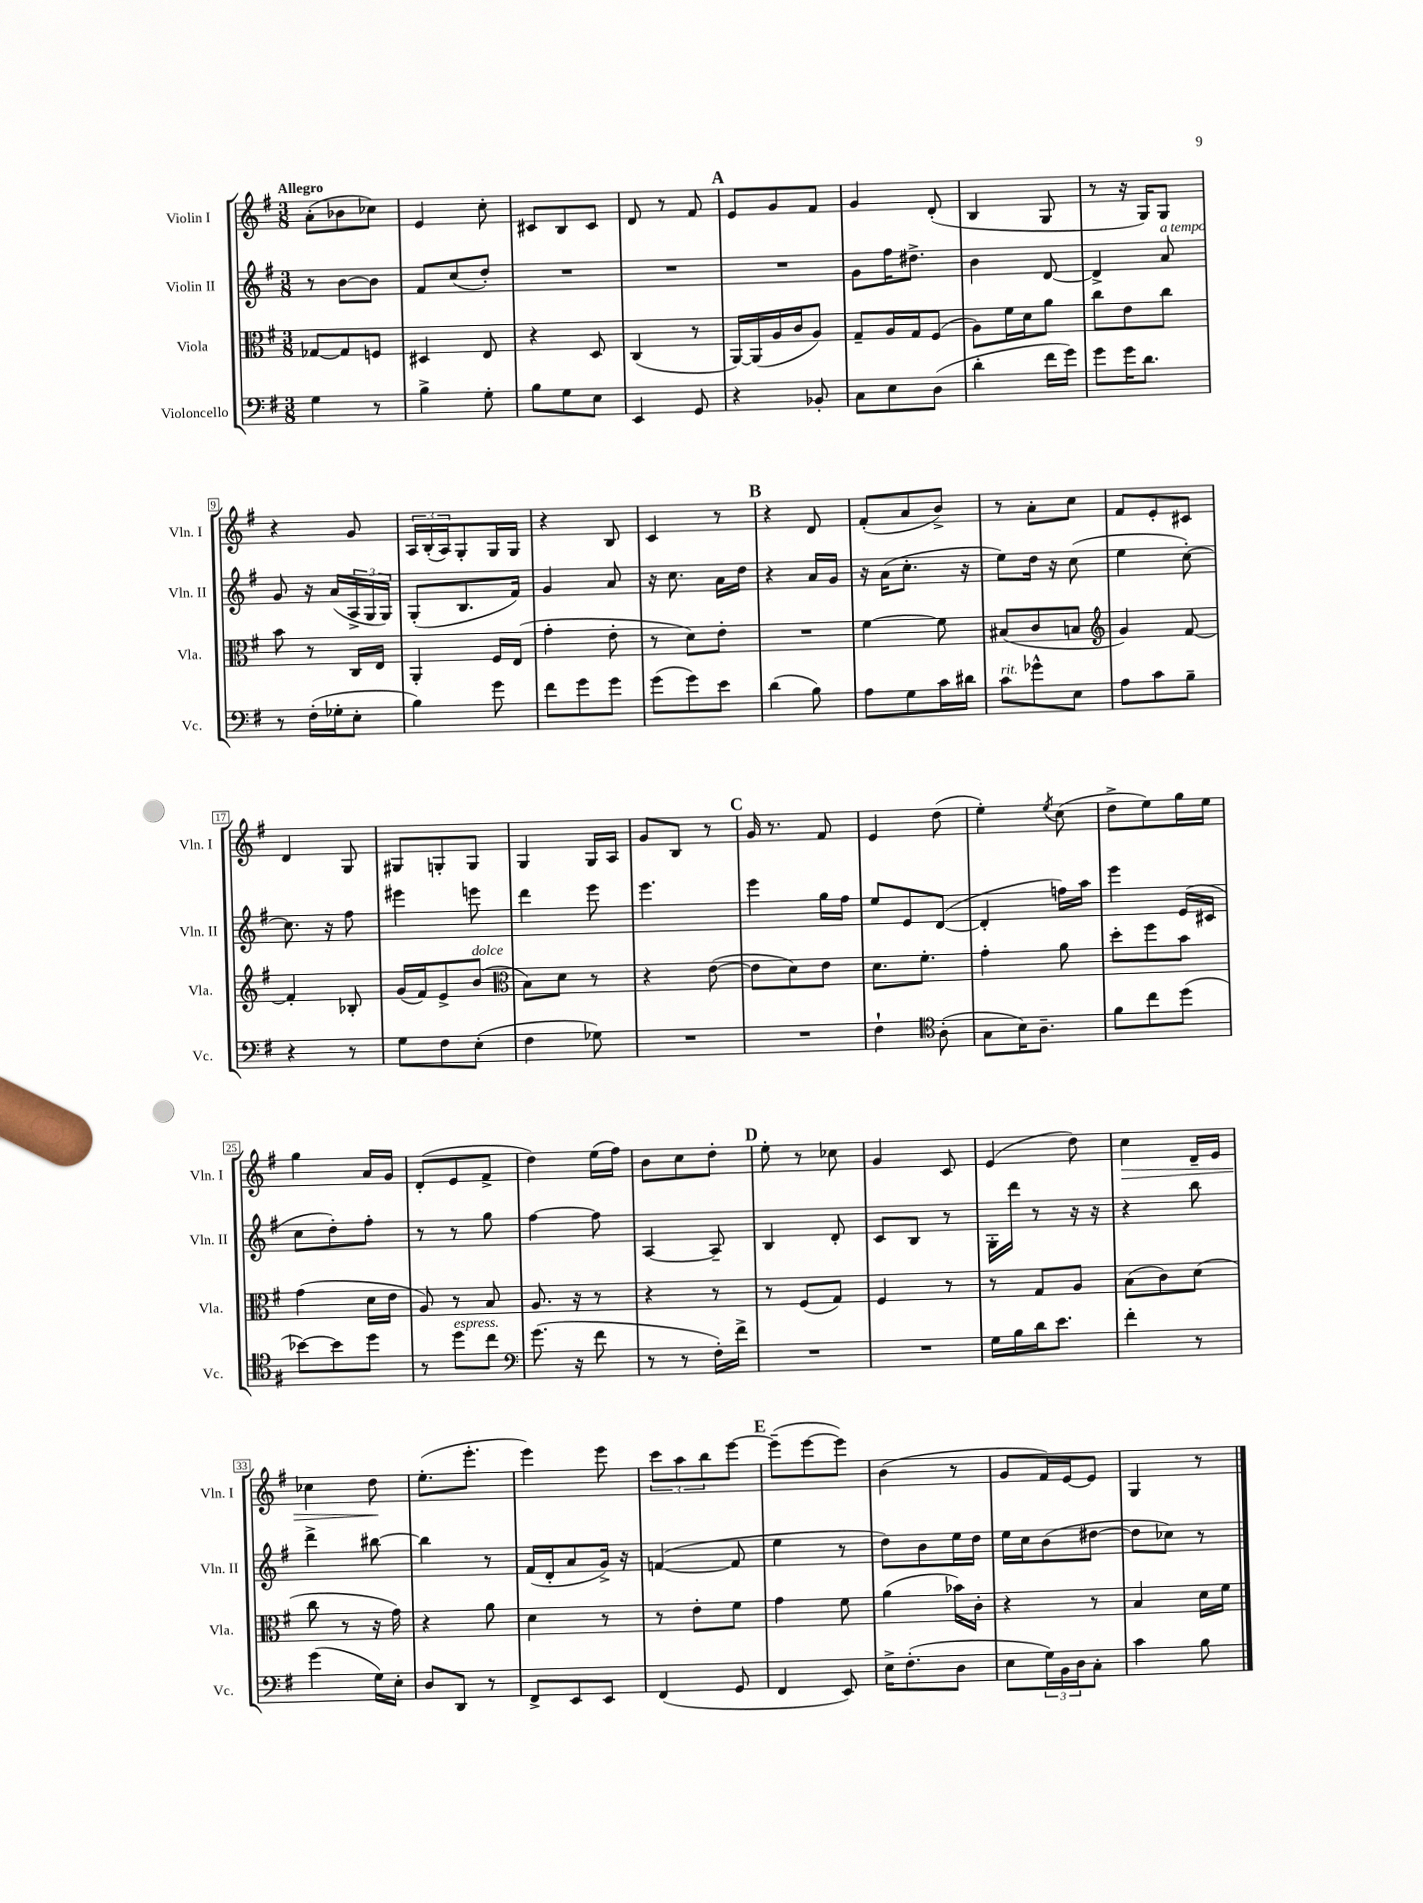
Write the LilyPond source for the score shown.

<<
\new StaffGroup <<
\new Staff = "s0" \with { instrumentName = "Violin I" shortInstrumentName = "Vln. I" } {
    \clef treble \key g \major \numericTimeSignature \time 3/8 \tempo "Allegro"
    a'8-.( bes'8 ces''8) |
    e'4 c''8-. |
    cis'8 b8 cis'8 |
    d'8 r8 fis'8 |
    \mark \markup { \bold "A" } e'8 g'8 fis'8 |
    g'4 d'8-.( |
    b4 g8 |
    r8 r16 g16) g8 |
    r4 g'8 |
    \tuplet 3/2 { a16 b16-.( a16) } g8-. g16 g16 |
    r4 b8 |
    c'4 r8 |
    \mark \markup { \bold "B" } r4 d'8 |
    fis'8-.( a'8 b'8->) |
    r8 a'8-. c''8 |
    fis'8 e'8-. cis'8 |
    d'4 g8 |
    gis8 g8-. g8 |
    g4 g16 a16 |
    g'8 b8 r8 |
    \mark \markup { \bold "C" } g'16 r8. fis'8 |
    e'4 d''8( |
    e''4-.) \acciaccatura { e''8 } c''8( |
    d''8-> e''8) g''16 e''16 |
    g''4 a'16 g'16 |
    d'8-.( e'8 fis'8-> |
    d''4) e''16( fis''16) |
    b'8 c''8 d''8-. |
    \mark \markup { \bold "D" } e''8-. r8 ces''8 |
    g'4 c'8 |
    e'4( d''8) |
    c''4\> d'16-- e'16 |
    ces''4 d''8\! |
    e''8.-.( e'''8.-. |
    e'''4) e'''8 |
    \tuplet 3/2 { c'''8 a''8 b''8 } e'''8~ |
    \mark \markup { \bold "E" } e'''8--( e'''8~ e'''8) |
    b'4( r8 |
    g'8 fis'16) e'16~ e'8 |
    g4 r8 \bar "|." |
}
\new Staff = "s1" \with { instrumentName = "Violin II" shortInstrumentName = "Vln. II" } {
    \clef treble \key g \major \numericTimeSignature \time 3/8
    r8 b'8~ b'8 |
    fis'8 c''8( d''8-.) |
    R4. |
    R4. |
    \mark \markup { \bold "A" } R4. |
    g'8 fis''16 dis''8.-> |
    b'4 d'8~ |
    d'4-> a'8^\markup { \italic "a tempo" } |
    g'8 r16 a'16( \tuplet 3/2 { a16-> g16 g16) } |
    g8-.( b8. fis'16) |
    g'4 a'8 |
    r16 c''8. a'16 d''16 |
    \mark \markup { \bold "B" } r4 a'16 g'16 |
    r16 a'16( c''8.-. r16 |
    e''8) d''16 r16 c''8( |
    e''4 c''8~-.) |
    c''8. r16 fis''8 |
    eis'''4 e'''8 |
    d'''4 e'''8 |
    e'''4. |
    \mark \markup { \bold "C" } e'''4 g''16 fis''16 |
    e''8 e'8 d'8~( |
    d'4-. f''16) a''16 |
    e'''4 e'16( cis'16 |
    c''8 d''8-.) fis''8-. |
    r8 r8 g''8 |
    fis''4~ fis''8 |
    a4~ a8-- |
    \mark \markup { \bold "D" } b4 d'8-. |
    c'8 b8 r8 |
    g16-. d'''16 r8 r16 r16 |
    r4 b''8 |
    d'''4-> bis''8~ |
    bis''4 r8 |
    fis'16( d'16-. a'8 g'16->) r16 |
    f'4~( f'8 |
    \mark \markup { \bold "E" } e''4 r8 |
    d''8) b'8 e''16 d''16 |
    e''16 c''16 b'8( dis''8~ |
    dis''8 ces''8) r8 \bar "|." |
}
\new Staff = "s2" \with { instrumentName = "Viola" shortInstrumentName = "Vla." } {
    \clef alto \key g \major \numericTimeSignature \time 3/8
    ges8~ ges8 f8 |
    dis4 e8 |
    r4 d8 |
    c4( r8 |
    \mark \markup { \bold "A" } a,16~) a,16( a16 c'16 a8) |
    g8-- a16 g16 fis8( |
    a8) fis'16 d'16 a'8 |
    c''8 e'8 c''8 |
    b'8 r8 c16 e16 |
    a,4-. fis16 e16( |
    g'4-. e'8-. |
    r8 d'8) e'8-. |
    \mark \markup { \bold "B" } R4. |
    fis'4~ fis'8 |
    bis8( c'8 b8 |
    \clef treble g'4) fis'8~ |
    fis'4-. bes8-. |
    g'16( fis'16) e'8-> b'8^\markup { \italic "dolce" }( |
    \clef alto b8) d'8 r8 |
    r4 e'8~( |
    \mark \markup { \bold "C" } e'8 d'8) e'8 |
    d'8. fis'8.-. |
    g'4-. a'8 |
    d''8-. fis''8 b'8 |
    g'4( d'16 e'16 |
    a8) r8 b8 |
    a8. r16 r8 |
    r4 r8 |
    \mark \markup { \bold "D" } r8 fis8( g8) |
    fis4 r8 |
    r8 g8 a8 |
    b8( c'8) d'8( |
    c''8 r8 r16 g'16) |
    r4 a'8 |
    d'4 r8 |
    r8 e'8-. fis'8 |
    \mark \markup { \bold "E" } g'4 fis'8 |
    a'4( bes'16) c'16-. |
    r4 r8 |
    b4 d'16 fis'16 \bar "|." |
}
\new Staff = "s3" \with { instrumentName = "Violoncello" shortInstrumentName = "Vc." } {
    \clef bass \key g \major \numericTimeSignature \time 3/8
    g4 r8 |
    b4-> g8-. |
    b8 g8 e8 |
    e,4 g,8 |
    \mark \markup { \bold "A" } r4 bes,8-. |
    c8 e8 d8( |
    d'4-. fis'16 g'16) |
    g'8 g'16 d'8. |
    r8 fis16-.( ges16-. e8-. |
    b4) g'8 |
    fis'8 g'8 g'8 |
    g'8( g'8) e'8 |
    \mark \markup { \bold "B" } d'4( b8) |
    a8 g8 c'16 dis'16 |
    c'8^\markup { \italic "rit." } ges'8-^ e8 |
    a8 c'8 b8-- |
    r4 r8 |
    g8 fis8 e8-.( |
    fis4 ges8) |
    R4. |
    \mark \markup { \bold "C" } R4. |
    fis4-! \clef tenor a8-.( |
    g8 b16) a8.-- |
    fis'8 c''8 d''8( |
    bes'8~) bes'8 d''8 |
    r8 d''8^\markup { \italic "espress." } c''8 |
    \clef bass g'8.( r16 fis'8 |
    r8 r8 fis16-.) fis'16-> |
    \mark \markup { \bold "D" } R4. |
    R4. |
    g16 b16 d'16 e'8. |
    fis'4-. r8 |
    g'4( g16) e16-. |
    d8 d,8 r8 |
    fis,8-> e,8 e,8 |
    fis,4( g,8 |
    \mark \markup { \bold "E" } fis,4 e,8) |
    e16-> fis8.-.( d8 |
    e8 \tuplet 3/2 { g16) b,16 d16 } c8-. |
    c'4 b8 \bar "|." |
}
>>
>>
\layout { \context { \Score \override BarNumber.stencil = #(make-stencil-boxer 0.1 0.3 ly:text-interface::print) } }
